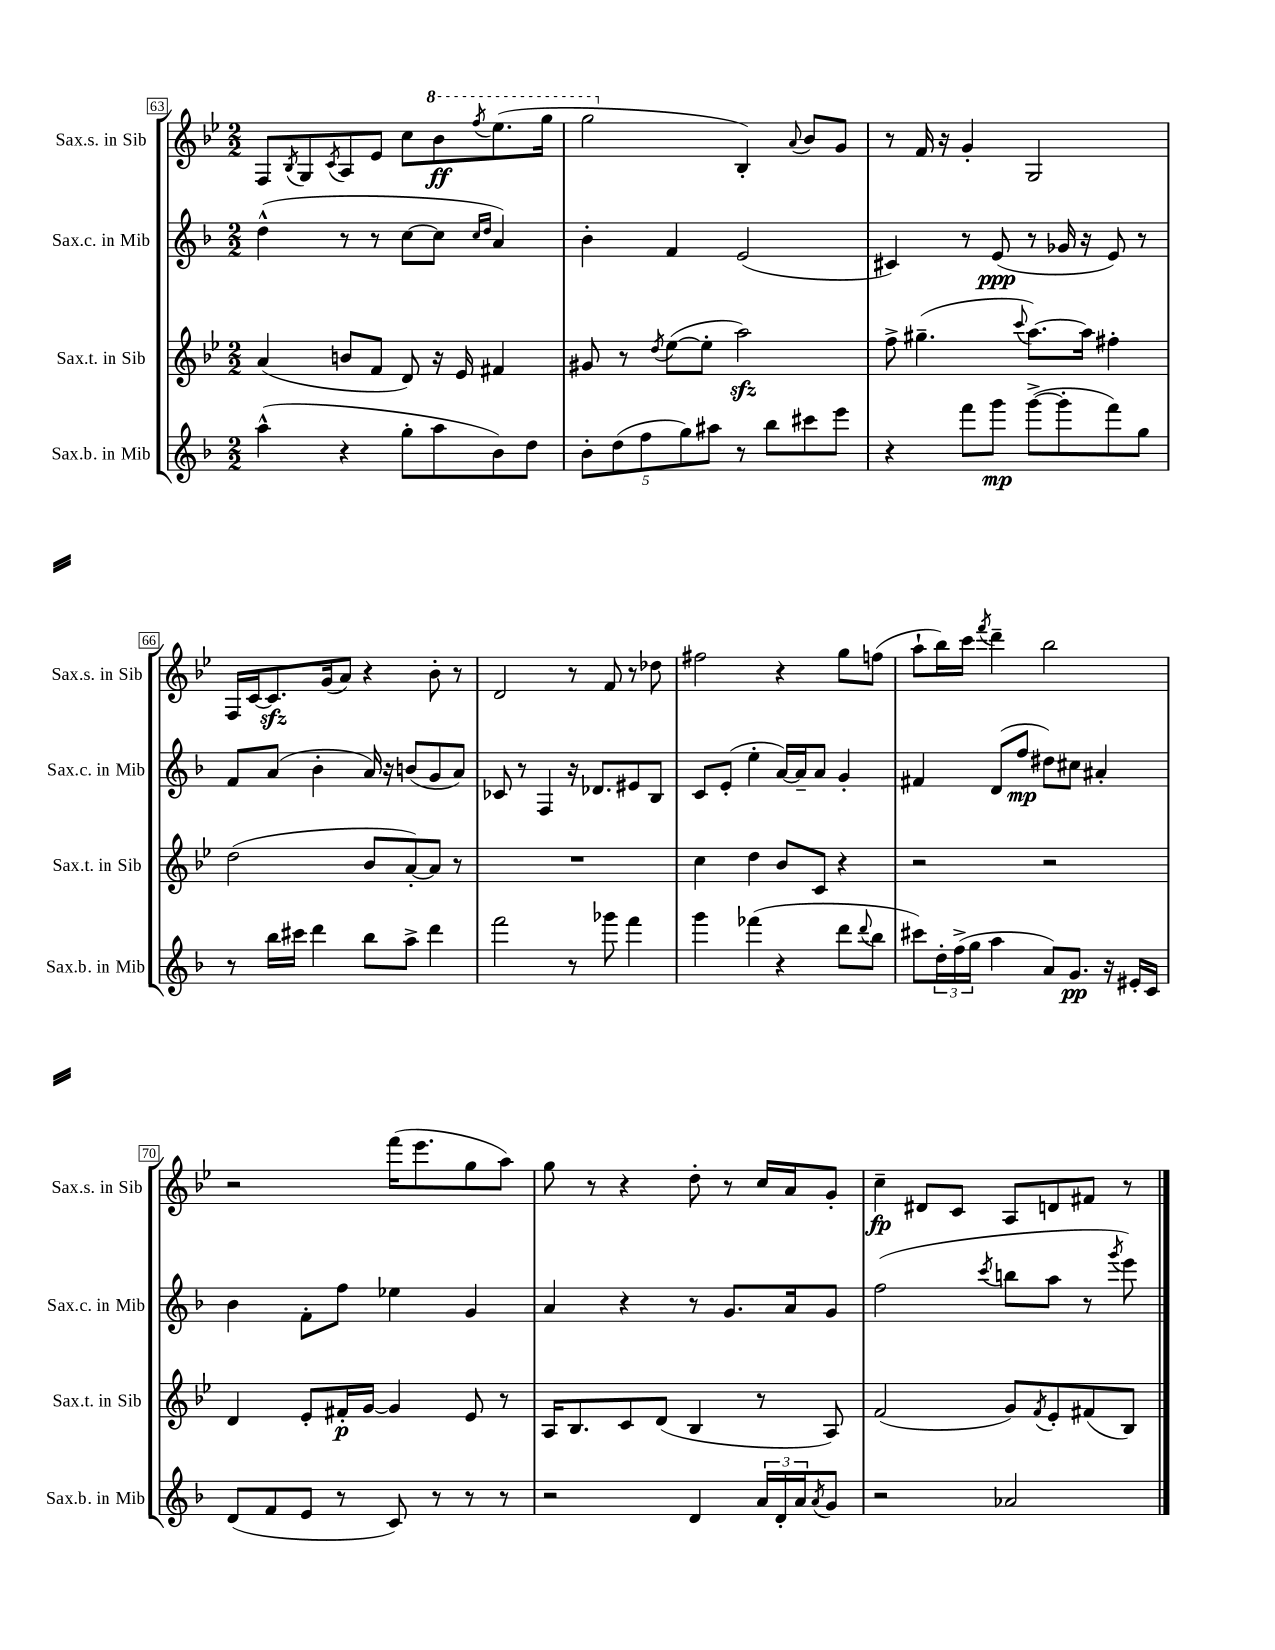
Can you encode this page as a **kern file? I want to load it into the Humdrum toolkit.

**kern	**dynam	**kern	**dynam	**kern	**dynam	**kern	**dynam
*part4	*part4	*part3	*part3	*part2	*part2	*part1	*part1
*staff4	*staff4	*staff3	*staff3	*staff2	*staff2	*staff1	*staff1
*I"Sax.b. in Mib	*	*I"Sax.t. in Sib	*	*I"Sax.c. in Mib	*	*I"Sax.s. in Sib	*
*I'Sax.b. in Mib	*	*I'Sax.t. in Sib	*	*I'Sax.c. in Mib	*	*I'Sax.s. in Sib	*
*clefG2	*	*clefG2	*	*clefG2	*	*clefG2	*
*k[b-]	*	*k[b-e-]	*	*k[b-]	*	*k[b-e-]	*
*M2/2	*	*M2/2	*	*M2/2	*	*M2/2	*
=63	=63	=63	=63	=63	=63	=63	=63
(4aa^^\	.	(4a/	.	(4dd^^\	.	8F/L	.
.	.	.	.	.	.	8qB-/	.
.	.	.	.	.	.	8G/	.
.	.	.	.	.	.	8qc/	.
4r	.	8bn/L	.	8r	.	8A/	.
.	.	8f/J	.	8r	.	8e-/J	.
8gg'\L	.	8d/)	.	[8cc\L	.	8cc\L	.
*	*	*	*	*	*	*8va	*
8aa\	.	16r	.	8cc\J]	.	8bb-\	ff
.	.	16e-/	.	.	.	.	.
.	.	.	.	16qqcc/LL	.	.	.
.	.	.	.	16qqdd/JJ	.	8qfff/	.
8b-\)	.	4f#X/	.	4a/)	.	(8.eee-\	.
8dd\J	.	.	.	.	.	.	.
.	.	.	.	.	.	16ggg\Jk	.
=64	=64	=64	=64	=64	=64	=64	=64
10b-'\L	.	8g#X/	.	4b-'\	.	2ggg\	.
(10dd\	.	.	.	.	.	.	.
.	.	8r	.	.	.	.	.
10ff\	.	.	.	.	.	.	.
.	.	8qdd/	.	.	.	.	.
.	.	([8ee-\L	.	4f/	.	.	.
10gg\)	.	.	.	.	.	.	.
.	.	8ee-'\J]	.	.	.	.	.
10aa#X\J	.	.	.	.	.	.	.
*	*	*	*	*	*	*X8va	*
8r	.	2aazz\)	.	(2e/	.	4B-'/)	.
8bb-\L	.	.	.	.	.	.	.
.	.	.	.	.	.	8qqa/	.
8ccc#X\	.	.	.	.	.	8b-/L	.
8eee\J	.	.	.	.	.	8g/J	.
=65	=65	=65	=65	=65	=65	=65	=65
4r	.	8ff^\	.	4c#X/)	.	8r	.
.	.	(4.gg#X~\	.	.	.	16f/	.
.	.	.	.	.	.	16r	.
8fff\L	.	.	.	8r	.	4g'/	.
8ggg\J	mp	.	.	(8e/	ppp	.	.
.	.	8qqccc/	.	.	.	.	.
([8ggg^\L	.	[8.aa\L)	.	8r	.	2G/	.
8ggg'\]	.	.	.	16g-X/	.	.	.
.	.	16aa\Jk]	.	16r	.	.	.
8fff\)	.	4ff#X'\	.	8e/)	.	.	.
8gg\J	.	.	.	8r	.	.	.
!!LO:LB:g=z
=66	=66	=66	=66	=66	=66	=66	=66
8r	.	(2dd\	.	8f/L	.	16F/LL	.
.	.	.	.	.	.	[16c/J	.
16bb-\LL	.	.	.	(8a/J	.	8.czz/]	.
16ccc#X\JJ	.	.	.	.	.	.	.
4ddd\	.	.	.	4b-'\	.	.	.
.	.	.	.	.	.	(16g/k	.
.	.	.	.	.	.	8a/J)	.
8bb-\L	.	8b-/L	.	16a/)	.	4r	.
.	.	.	.	16r	.	.	.
8aa^\J	.	[8a'/)	.	(8bn/L	.	.	.
4ddd\	.	8a/J]	.	8g/	.	8b-'\	.
.	.	8r	.	8a/J)	.	8r	.
=67	=67	=67	=67	=67	=67	=67	=67
2fff\	.	1r	.	8c-X/	.	2d/	.
.	.	.	.	8r	.	.	.
.	.	.	.	4F/	.	.	.
8r	.	.	.	16r	.	8r	.
.	.	.	.	8.d-X/L	.	.	.
8ggg-X\	.	.	.	.	.	8f/	.
4fff\	.	.	.	8e#X/	.	8r	.
.	.	.	.	8B-/J	.	8dd-X\	.
=68	=68	=68	=68	=68	=68	=68	=68
4ggg\	.	4cc\	.	8c/L	.	2ff#X\	.
.	.	.	.	(8e'/J	.	.	.
(4fff-X\	.	4dd\	.	4ee'\	.	.	.
4r	.	8b-/L	.	[16a/LL)	.	4r	.
.	.	.	.	16a~/J]	.	.	.
.	.	8c/J	.	8a/J	.	.	.
8ddd\L	.	4r	.	4g'/	.	8gg\L	.
8qqddd/	.	.	.	.	.	.	.
8bb-\J	.	.	.	.	.	(8ffn\J	.
=69	=69	=69	=69	=69	=69	=69	=69
8ccc#X\L)	.	2r	.	4f#X/	.	8aa`\L	.
24dd'\L	.	.	.	.	.	16bb-\L)	.
(24ff^\	.	.	.	.	.	.	.
.	.	.	.	.	.	16ccc\JJ	.
24gg\JJ	.	.	.	.	.	.	.
.	.	.	.	.	.	8qfff/	.
4aa\	.	.	.	(8d/L	.	4ddd~\	.
.	.	.	.	8ff/J	mp	.	.
8a/L)	.	2r	.	8dd#X\L)	.	2bb-\	.
8.g/J	pp	.	.	8cc#X\J	.	.	.
.	.	.	.	4a#X'/	.	.	.
16r	.	.	.	.	.	.	.
16e#X'/LL	.	.	.	.	.	.	.
16c/JJ	.	.	.	.	.	.	.
!!LO:LB:g=z
=70	=70	=70	=70	=70	=70	=70	=70
(8d/L	.	4d/	.	4b-\	.	2r	.
8f/	.	.	.	.	.	.	.
8e/J	.	8e-'/L	.	8f'\L	.	.	.
8r	.	16f#X'/L	p	8ff\J	.	.	.
.	.	[16g/JJ	.	.	.	.	.
8c/)	.	4g/]	.	4ee-X\	.	(16fff\KL	.
.	.	.	.	.	.	8.eee-\	.
8r	.	.	.	.	.	.	.
8r	.	8e-/	.	4g/	.	8gg\	.
8r	.	8r	.	.	.	8aa\J)	.
=71	=71	=71	=71	=71	=71	=71	=71
2r	.	16A/KL	.	4a/	.	8gg\	.
.	.	8.B-/	.	.	.	.	.
.	.	.	.	.	.	8r	.
.	.	8c/	.	4r	.	4r	.
.	.	(8d/J	.	.	.	.	.
4d/	.	4B-/	.	8r	.	8dd'\	.
.	.	.	.	8.g/L	.	8r	.
24a/LL	.	8r	.	.	.	16cc/LL	.
24d'/	.	.	.	.	.	.	.
.	.	.	.	16a/k	.	16a/J	.
24a/J	.	.	.	.	.	.	.
8qa/	.	.	.	.	.	.	.
8g/J	.	8A/)	.	8g/J	.	8g'/J	.
=72	=72	=72	=72	=72	=72	=72	=72
2r	.	(2f/	.	(2ff\	.	4cc~\	fp
.	.	.	.	.	.	8d#X/L	.
.	.	.	.	.	.	8c/J	.
.	.	.	.	8qccc/	.	.	.
2a-X/	.	8g/L)	.	8bbn\L	.	8A/L	.
.	.	8qf/	.	.	.	.	.
.	.	8e-'/	.	8aa\J	.	8dn/	.
.	.	(8f#X/	.	8r	.	8f#X/J	.
.	.	.	.	8qggg/	.	.	.
.	.	8B-/J)	.	8eee\)	.	8r	.
==	==	==	==	==	==	==	==
*-	*-	*-	*-	*-	*-	*-	*-
